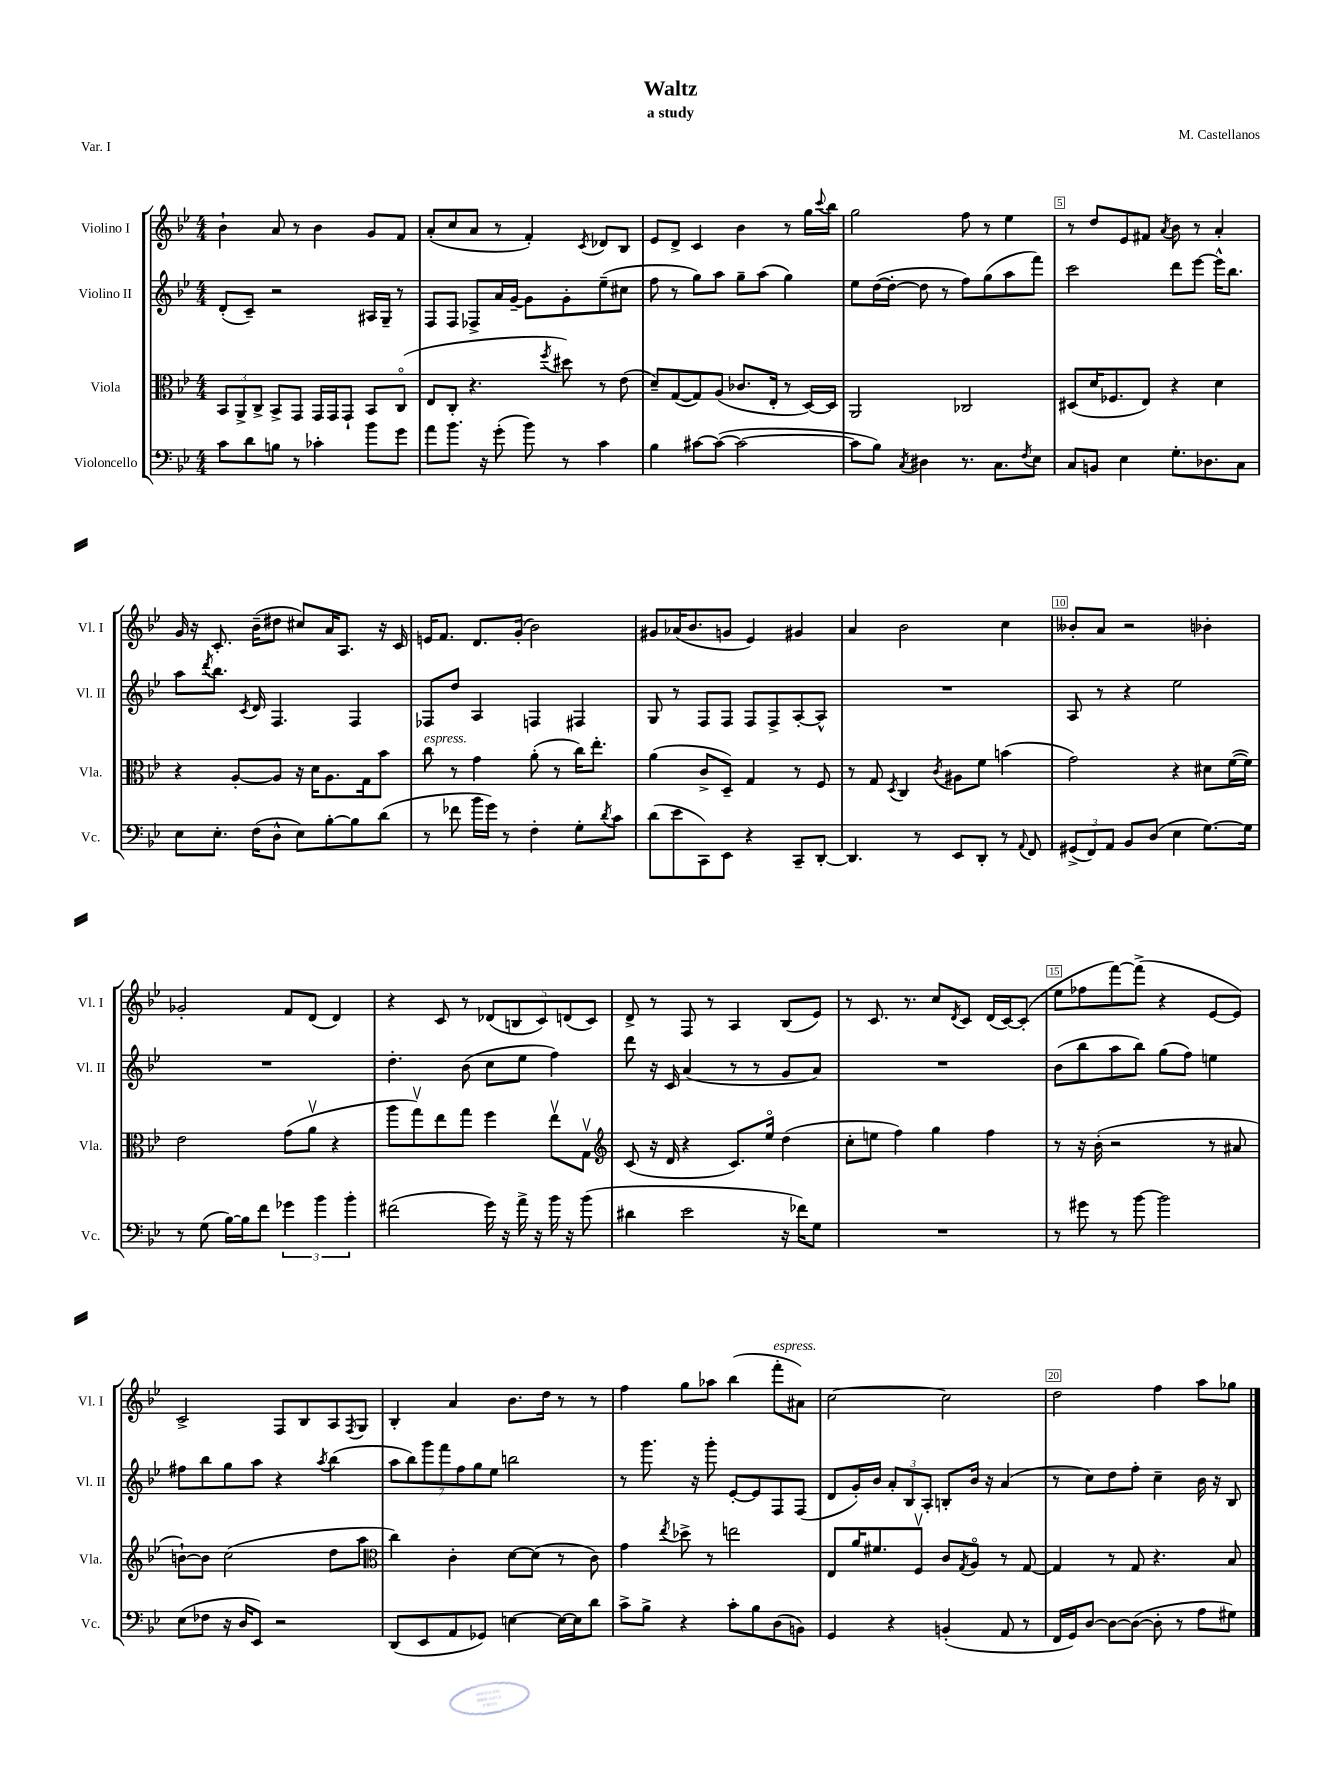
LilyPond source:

\header { title = "Waltz" composer = "M. Castellanos" subtitle = "a study" piece = "Var. I" }
<<
\new StaffGroup <<
\new Staff = "s0" \with { instrumentName = "Violino I" shortInstrumentName = "Vl. I" } {
    \clef treble \key bes \major \numericTimeSignature \time 4/4
    bes'4-! a'8 r8 bes'4 g'8 f'8 |
    a'8-.( c''8 a'8 r8 f'4-.) \acciaccatura { c'8 } des'8 bes8 |
    ees'8 d'8-> c'4 bes'4 r8 g''16 \appoggiatura { c'''8 } bes''16 |
    g''2 f''8 r8 ees''4 |
    r8 d''8 ees'8 fis'8 \acciaccatura { a'8 } bes'8 r8 a'4-. |
    g'16 r16 c'8.-. bes'16--( dis''8 cis''8) a'16 a8. r16 c'16 |
    e'16 f'8. d'8. g'16-.( bes'2) |
    gis'8 aes'16( bes'8. g'8 ees'4) gis'4 |
    a'4 bes'2 c''4 |
    beses'8-. a'8 r2 bes'4-. |
    ges'2-. f'8 d'8( d'4) |
    r4 c'8 r8 \tuplet 5/4 { des'8( b8 c'8) d'8( c'8) } |
    d'8-> r8 f8 r8 a4 bes8( ees'8) |
    r8 c'8. r8. c''8 \acciaccatura { d'8 } c'8 d'16( c'16~) c'8-.( |
    ees''8 fes''8 f'''8~) f'''8->( r4 ees'8~ ees'8) |
    c'2-> f8 bes8 a8 \acciaccatura { f8 } g8 |
    bes4-. a'4 bes'8. d''16 r8 r8 |
    f''4 g''8 aes''8 bes''4( f'''8-.^\markup { \italic "espress." } ais'8) |
    c''2~ c''2 |
    d''2 f''4 a''8 ges''8 \bar "|." |
}
\new Staff = "s1" \with { instrumentName = "Violino II" shortInstrumentName = "Vl. II" } {
    \clef treble \key bes \major \numericTimeSignature \time 4/4
    d'8-.( c'8--) r2 ais16 g16-- r8 |
    f8 f8 fes8-> a'16 g'16~-- g'8 g'8-. ees''8--( cis''8 |
    f''8 r8 g''8) a''8 g''8-- a''8( g''4) |
    ees''8 d''16~( d''16~-. d''8 r8 f''8) g''8( a''8 f'''8) |
    c'''2 d'''8 ees'''8~ ees'''16-^ bes''8. |
    a''8 \acciaccatura { d'''8 } bes''8. \acciaccatura { c'8 } d'16 f4. f4 |
    fes8 d''8 a4 f4 fis4 |
    g8 r8 f8 f8 f8 f8-> a8~-. a8-^ |
    R1 |
    a8 r8 r4 ees''2 |
    R1 |
    d''4.-. bes'8( c''8 ees''8 f''4) |
    d'''8 r16 c'16 a'4( r8 r8 g'8 a'8) |
    R1 |
    bes'8( bes''8 a''8 bes''8) g''8( f''8) e''4 |
    fis''8 bes''8 g''8 a''8 r4 \acciaccatura { a''8 } bes''4( |
    \tuplet 7/4 { a''8 bes''8) g'''8 f'''8 f''8 g''8 ees''8 } b''2 |
    r8 g'''8. r16 g'''8-. ees'8~-. ees'8 f8 f8( |
    d'8 g'16-.) bes'16 \tuplet 3/2 { a'8-. bes8 a8-. } b8-. bes'16 r16 a'4( |
    r8 c''8) d''8 f''8-. c''4-- bes'16 r16 bes8 \bar "|." |
}
\new Staff = "s2" \with { instrumentName = "Viola" shortInstrumentName = "Vla." } {
    \clef alto \key bes \major \numericTimeSignature \time 4/4
    \tuplet 3/2 { bes,8 a,8-> c8-> } bes,8-> g,8 g,16 g,16 g,8-! bes,8 c8\flageolet( |
    ees8 c8-. r4. \acciaccatura { f''8 } dis''8) r8 ees'8( |
    d'8--) g8~( g8) a8( ces'8. ees16-. r8 d16~) d16 |
    a,2 ces2 |
    dis8( d'16 fes8. ees8) r4 d'4 |
    r4 a8~-. a8 r16 d'16 a8. g16 bes'8 |
    c''8^\markup { \italic "espress." } r8 g'4 a'8-.( r8 c''16) ees''8.-. |
    a'4( c'8-> d8--) g4 r8 f8 |
    r8 g8 \acciaccatura { d8 } c4 \acciaccatura { c'8 } ais8 f'8 b'4( |
    g'2) r4 dis'8 f'16~( f'16) |
    ees'2 g'8( a'8\upbow r4 |
    a''8 g''8\upbow) ees''8 g''8 f''4 ees''8\upbow g8\upbow |
    \clef treble c'8( r16 d'16 r4 c'8.) ees''16\flageolet d''4( |
    c''8-. e''8 f''4) g''4 f''4 |
    r8 r16 bes'16-.( r2 r8 ais'8 |
    b'8~-!) b'8 c''2( d''8 a''8 |
    \clef alto c''4) c'4-. d'8~ d'8( r8 c'8) |
    g'4 \acciaccatura { ees''8 } des''8-> r8 e''2 |
    ees8 a'16 fis'8. f8\upbow c'8 \acciaccatura { g8 } a8\flageolet r8 g8~ |
    g4 r8 g8 r4. bes8 \bar "|." |
}
\new Staff = "s3" \with { instrumentName = "Violoncello" shortInstrumentName = "Vc." } {
    \clef bass \key bes \major \numericTimeSignature \time 4/4
    c'8 d'8 b8 r8 ces'4-. bes'8 g'8 |
    a'8 bes'8. r16 g'8-.( bes'8) r8 c'4 |
    bes4 cis'8~ cis'8~( cis'2~ |
    cis'8 bes8) \acciaccatura { c8 } dis4 r8. c8. \acciaccatura { f8 } ees8 |
    c8 b,8 ees4 g8.-. des8. c8 |
    ees8 ees8.-. f16( d8-^ ees8) bes8~-. bes8 d'8( |
    r8 fes'8 bes'16 g'16) r8 f4-. g8-. \acciaccatura { d'8 } c'8 |
    d'8( ees'8 c,8) ees,8 r4 c,8-- d,8~-. |
    d,4. r8 ees,8 d,8-. r8 \appoggiatura { a,8 } f,8 |
    \tuplet 3/2 { gis,8->( f,8) a,8 } bes,8 d8( ees4 g8.~) g16 |
    r8 g8( bes16~) bes16 f'8 \tuplet 3/2 { ges'4 bes'4 bes'4-. } |
    fis'2( g'16) r16 a'16-> r16 bes'16 r16 bes'8( |
    dis'4 ees'2 r16 fes'16) g8 |
    R1 |
    r8 gis'8 r8 bes'8~ bes'2 |
    ees8( fes8 r16 d16 ees,8) r2 |
    d,8( ees,8 a,8 ges,8) e4~ e16~ e16 d'8 |
    c'8-> bes8-> r4 c'8-. bes8 d8( b,8) |
    g,4 r4 b,4-.( a,8 r8 |
    f,16 g,16) d8~ d8~ d8~( d8-. r8 a8 gis8) \bar "|." |
}
>>
>>
\layout { \context { \Score \override BarNumber.break-visibility = ##(#f #t #t) barNumberVisibility = #(every-nth-bar-number-visible 5) \override BarNumber.stencil = #(make-stencil-boxer 0.1 0.3 ly:text-interface::print) } }
